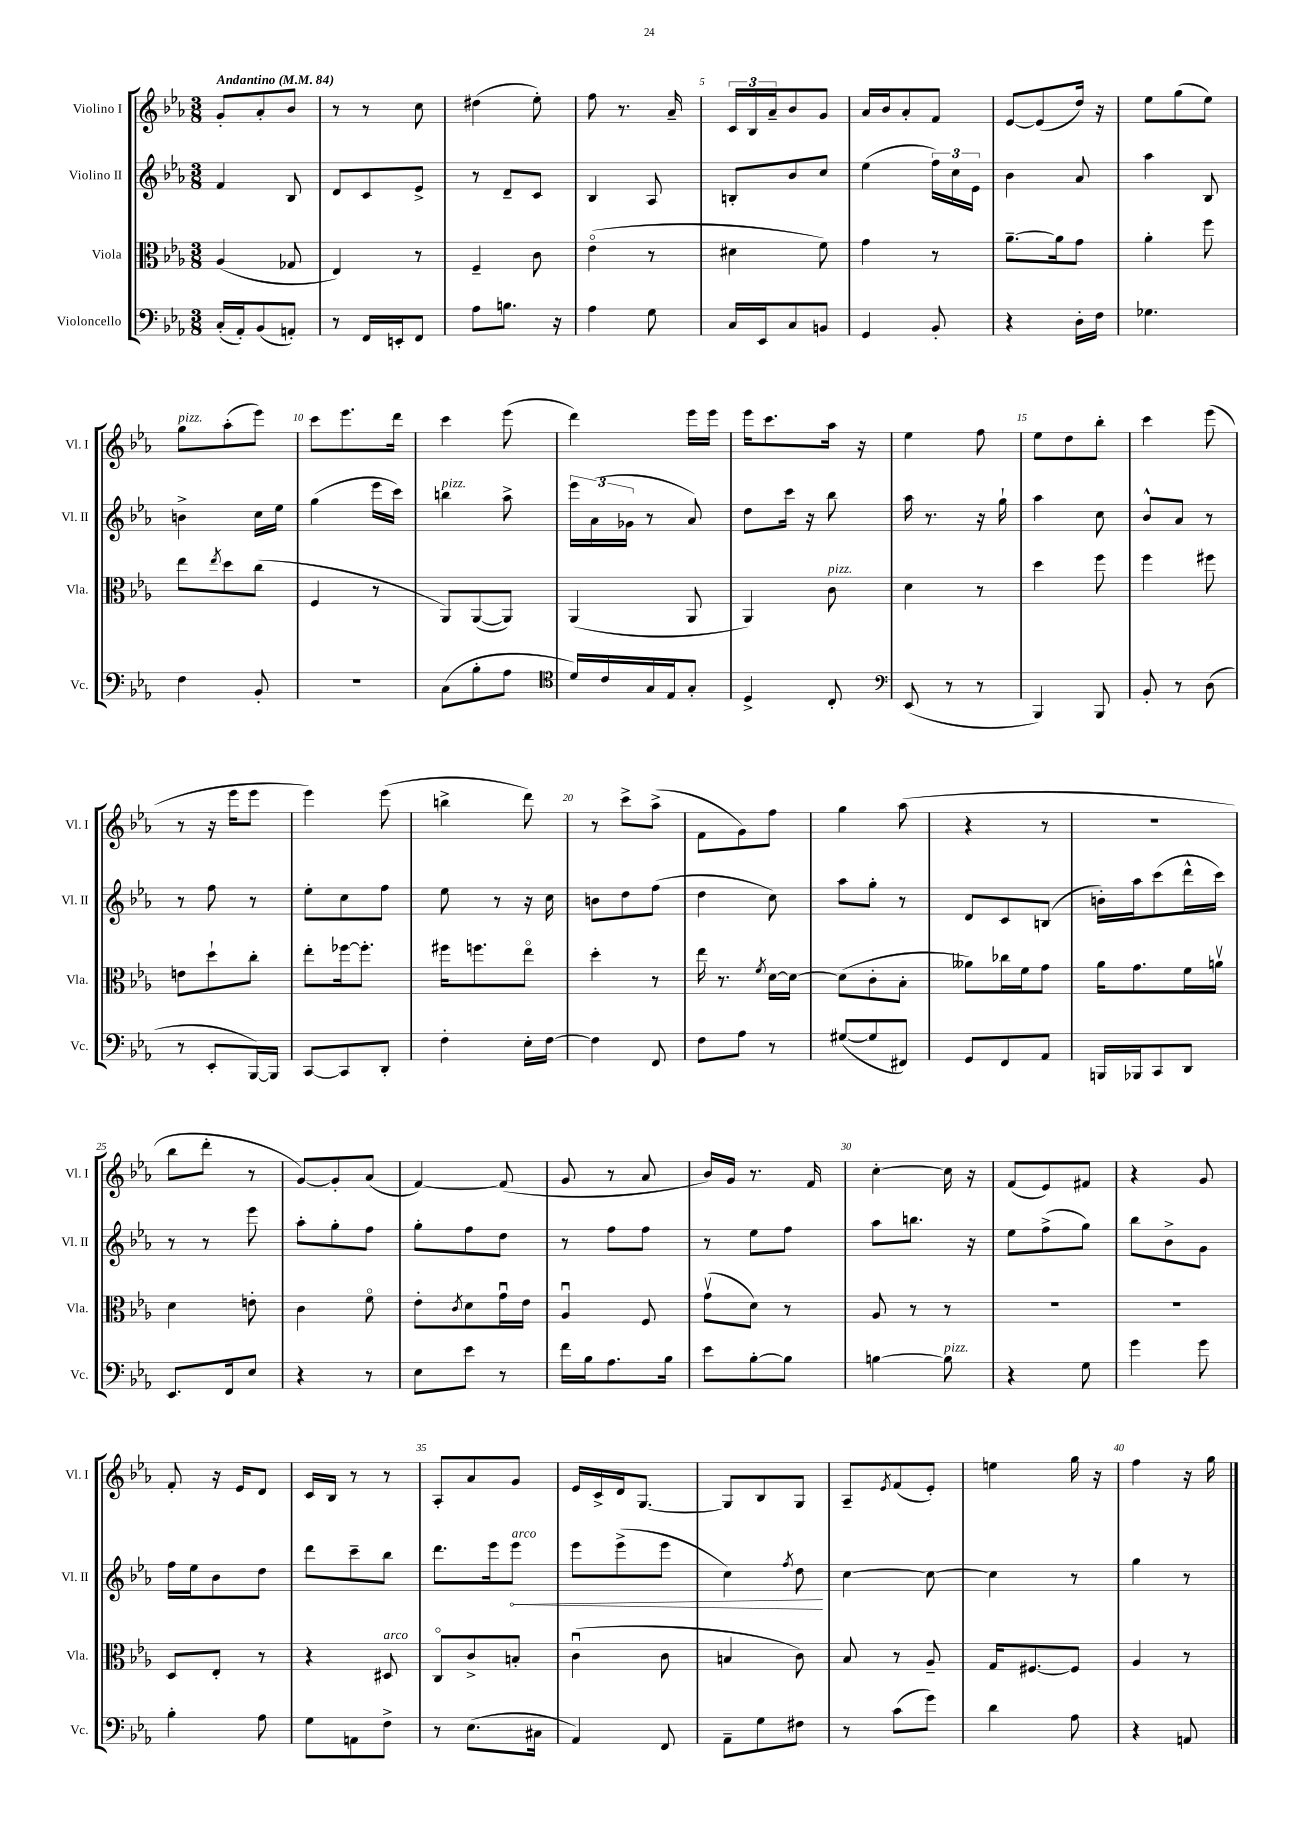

**kern	**kern	**kern	**kern
*staff4	*staff3	*staff2	*staff1
*clefF4	*clefC3	*clefG2	*clefG2
*k[b-e-a-]	*k[b-e-a-]	*k[b-e-a-]	*k[b-e-a-]
*M3/8	*M3/8	*M3/8	*M3/8
*MM84	*MM84	*MM84	*MM84
(16C'	(4A-	4f	8g'
16AA-')	.	.	.
(8BB-	.	.	8a-'
8AA')	8G-	8B-	8b-
=	=	=	=
8r	4E-)	8d	8r
16FF	.	8c	8r
16EE'	.	.	.
8FF	8r	8e-^	8cc
=	=	=	=
8A-	4F~	8r	(4dd#
8.B	.	8d~	.
.	8c	8c	8ee-')
16r	.	.	.
=	=	=	=
4A-	(4e-o	4B-	8ff
.	.	.	8.r
8G	8r	8A-	.
.	.	.	16a-~
=	=	=	=
16C	4d#	8B'	24c
.	.	.	24B-
16EE-	.	.	.
.	.	.	24a-~
8C	.	8b-	8b-
8BB	8f)	8cc	8g
=	=	=	=
4GG	4g	(4ee-	16a-
.	.	.	16b-
.	.	.	8a-'
8BB-'	8r	24ff)	8f
.	.	24cc	.
.	.	24e-	.
=	=	=	=
4r	[8.a-~	4b-	[8e-
.	.	.	(8e-]
.	16a-]	.	.
16D'	8g	8a-	16dd)
16F	.	.	16r
=	=	=	=
4.G-	4a-'	4aa-	8ee-
.	.	.	(8gg
.	8ff	8B-	8ee-)
=	=	=	=
4F	8ee-	4b^	8gg
.	8qee-	.	.
.	8dd	.	(8aa-'
8BB-'	(8cc	16cc	8eee-)
.	.	16ee-	.
=	=	=	=
4.r	4F	(4gg	8ccc
.	.	.	8.eee-
.	8r	16eee-	.
.	.	16ccc)	16ddd
=	=	=	=
(8C	8AA-)	4bb	4ccc
8B-'	([8AA-	.	.
8A-	8AA-])	8aa-^	(8eee-
=	=	=	=
*clefC4	*	*	*
16d)	(4AA-	24eee-	4ddd)
.	.	(24a-	.
16c	.	.	.
.	.	24g-	.
16G	.	8r	.
16E-	.	.	.
8G'	8AA-	8a-)	16eee-
.	.	.	16eee-
=	=	=	=
4D^	4AA-)	8dd	16eee-
.	.	.	8.ccc
.	.	16ccc	.
.	.	16r	.
8C'	8c	8bb-	16aa-
.	.	.	16r
=	=	=	=
*clefF4	*	*	*
(8EE-	4d	16aa-	4ee-
.	.	8.r	.
8r	.	.	.
8r	8r	16r	8ff
.	.	16gg`	.
=	=	=	=
4BBB-)	4dd	4aa-	8ee-
.	.	.	8dd
8BBB-	8ff	8cc	8bb-'
=	=	=	=
8BB-'	4ff	8b-^^	4ccc
8r	.	8a-	.
(8D	8ff#	8r	(8eee-
=	=	=	=
8r	8e	8r	8r
8EE-'	8dd`	8ff	16r
.	.	.	16eee-
[16BBB-)	8cc'	8r	8eee-
16BBB-]	.	.	.
=	=	=	=
[8CC	8ee-'	8ee-'	4eee-)
8CC]	[16ff-	8cc	.
.	8.ff-']	.	.
8DD'	.	8ff	(8eee-
=	=	=	=
4F'	16ff#	8ee-	4bb^
.	8.ff	.	.
.	.	8r	.
16E-'	8ee-o	16r	8ddd)
[16F	.	16cc	.
=	=	=	=
4F]	4dd'	8b	8r
.	.	8dd	8ccc^
8FF	8r	(8ff	(8aa-^
=	=	=	=
8F	16ee-	4dd	8f
.	8.r	.	.
8A-	.	.	8g)
.	8qf	.	.
8r	[16d	8cc)	8ff
.	16d_	.	.
=	=	=	=
([8G#	(8d]	8aa-	4gg
8G#]	8c'	8gg'	.
8FF#)	8B-'	8r	(8aa-
=	=	=	=
8GG	8a--)	8d	4r
8FF	16cc-	8c	.
.	16f	.	.
8AA-	8g	(8B	8r
=	=	=	=
16BBB	16a-	16b')	4.r
16BBB-	8.g	16aa-	.
8CC	.	(8ccc	.
8DD	16f	16ddd^^	.
.	16av	16ccc)	.
=	=	=	=
8.EE-	4d	8r	8bb-
.	.	8r	8ddd'
16FF	.	.	.
8E-	8e'	8eee-	8r
=	=	=	=
4r	4c	8aa-'	[8g)
.	.	8gg'	8g']
8r	8fo	8ff	(8a-
=	=	=	=
8E-	8e-'	8gg'	[4f)
.	8qc	.	.
8e-	8d	8ff	.
8r	16gu	8dd	(8f]
.	16e-	.	.
=	=	=	=
16f	4A-u	8r	8g
16B-	.	.	.
8.A-	.	8ff	8r
.	8F	8ff	8a-
16B-	.	.	.
=	=	=	=
8e-	(8gv	8r	16b-)
.	.	.	16g
[8B-'	8d)	8ee-	8.r
8B-]	8r	8ff	.
.	.	.	16f
=	=	=	=
[4B	8A-	8aa-	[4cc'
.	8r	8.bb	.
8B]	8r	.	16cc]
.	.	16r	16r
=	=	=	=
4r	4.r	8ee-	(8f
.	.	(8ff^	8e-)
8G	.	8gg)	8f#
=	=	=	=
4g	4.r	8bb-	4r
.	.	8b-^	.
8g	.	8g	8g
=	=	=	=
4B-'	8D	16ff	8f'
.	.	16ee-	.
.	8E-'	8b-	16r
.	.	.	16e-
8A-	8r	8dd	8d
=	=	=	=
8G	4r	8ddd	16c
.	.	.	16B-
8AA	.	8ccc~	8r
8F^	8D#	8bb-	8r
=	=	=	=
8r	8Co	8.ddd	8A-'
(8.E-	8c^	.	8a-
.	.	16eee-	.
.	8B'	8eee-	8g
16C#	.	.	.
=	=	=	=
4AA-)	(4cu	8eee-	16e-
.	.	.	16c^
.	.	(8eee-^	16d
.	.	.	[8.G
8FF	8c	8eee-	.
=	=	=	=
8AA-~	4B	4cc)	8G]
8G	.	.	8B-
.	.	8qff	.
8F#	8c)	8dd	8G
=	=	=	=
8r	8B-	[4cc	8A-~
.	.	.	8qe-
(8c	8r	.	(8f
8g)	8A-~	8cc_	8e-')
=	=	=	=
4d	16G	4cc]	4ee
.	[8.F#	.	.
8A-	8F#]	8r	16gg
.	.	.	16r
=	=	=	=
4r	4A-	4gg	4ff
8AA	8r	8r	16r
.	.	.	16gg
==	==	==	==
*-	*-	*-	*-
